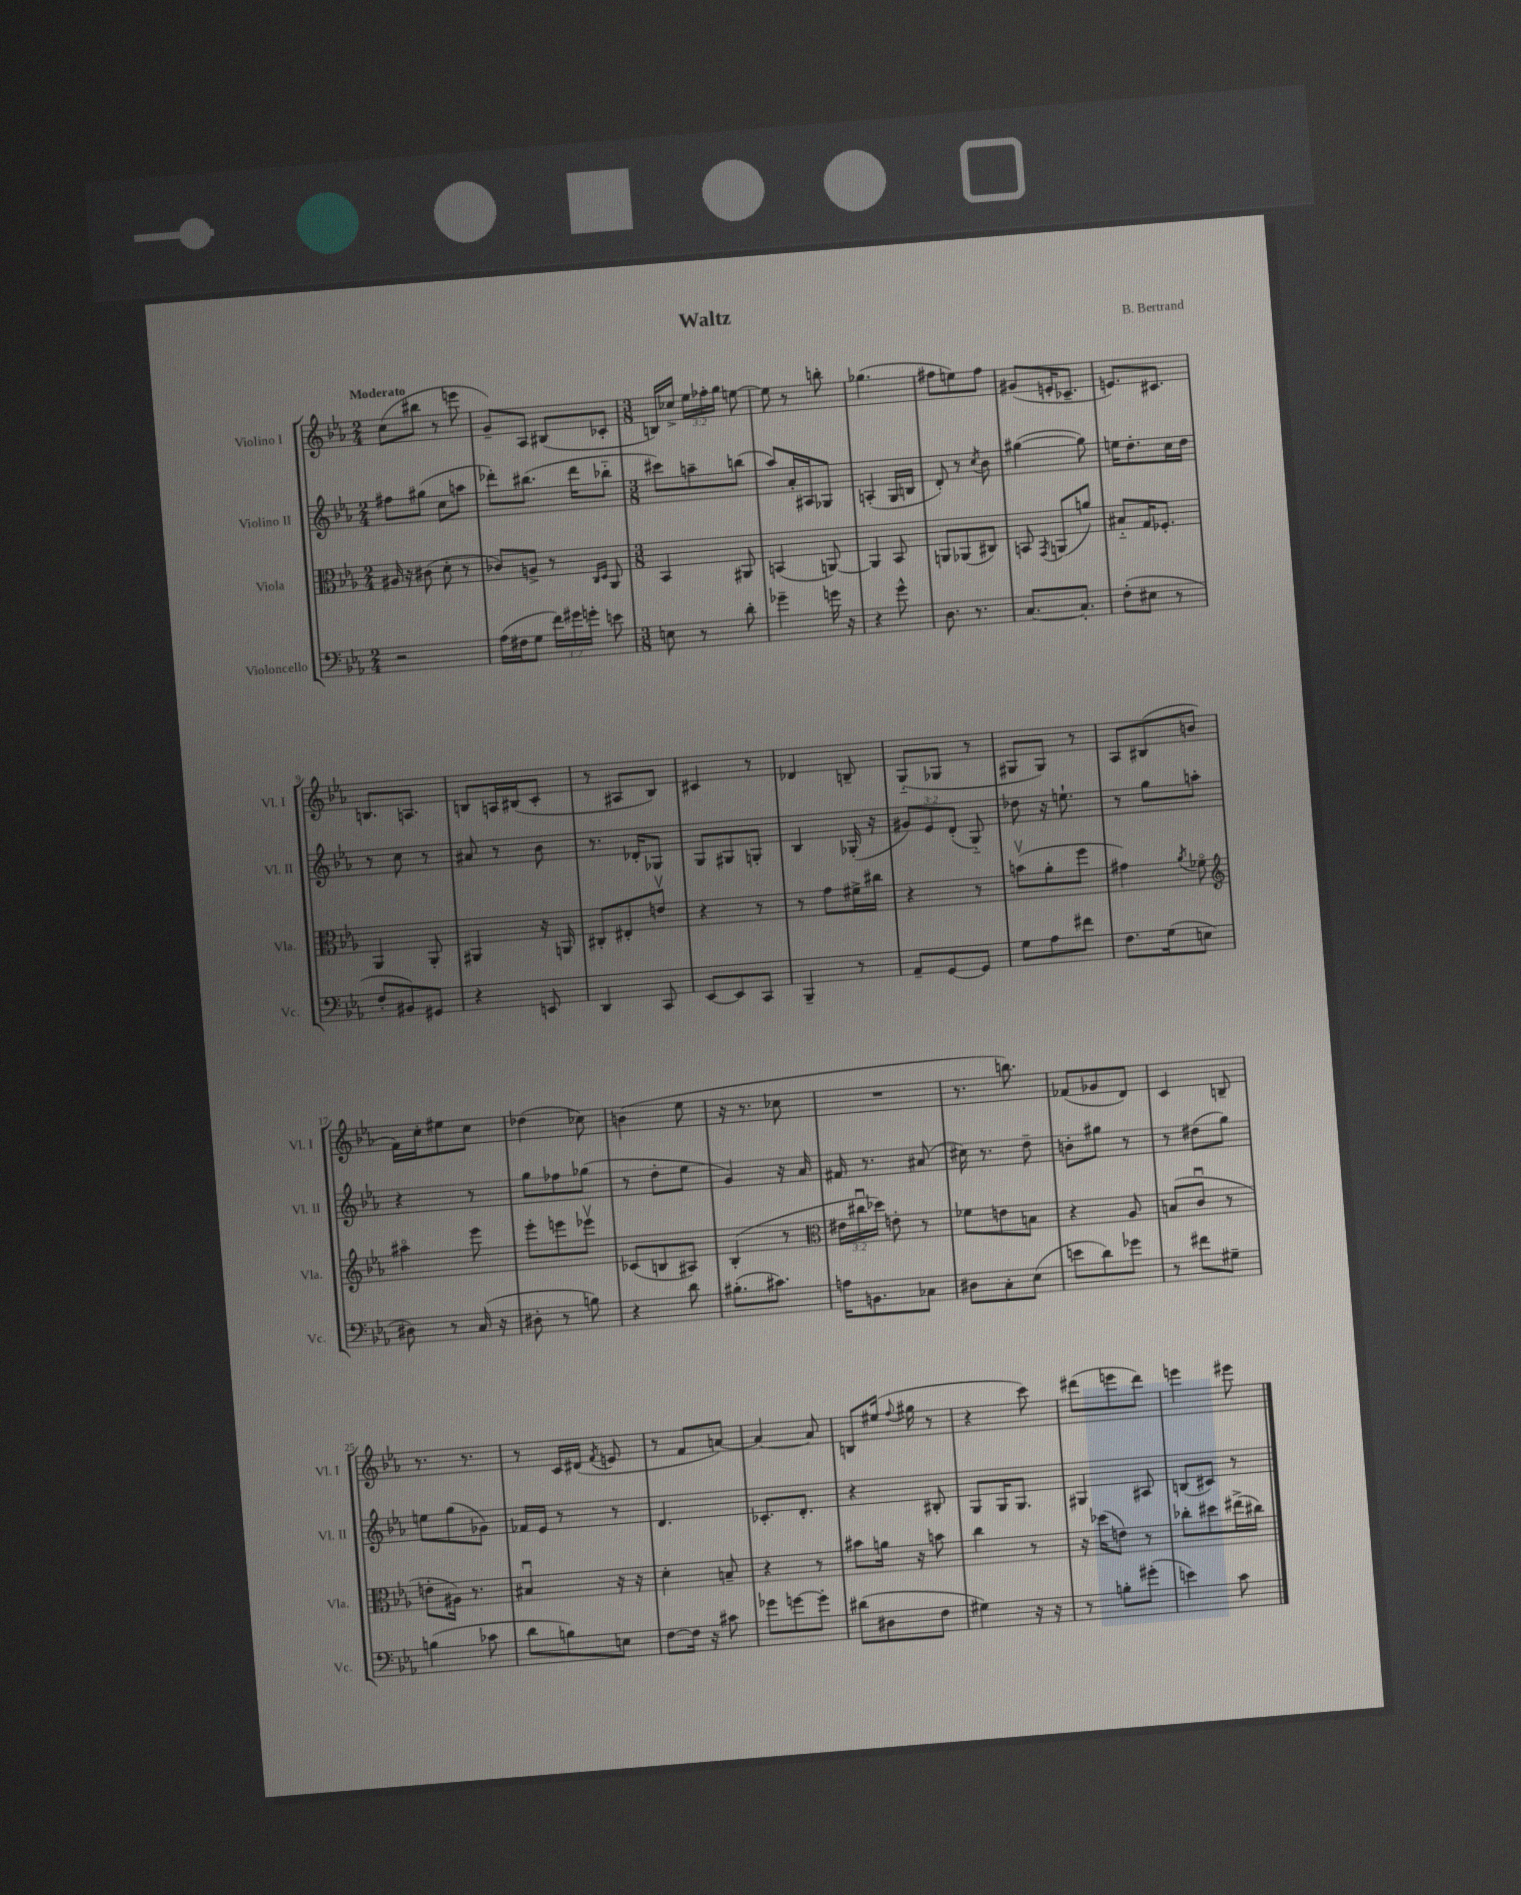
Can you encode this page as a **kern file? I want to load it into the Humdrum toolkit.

**kern	**kern	**kern	**kern
*staff4	*staff3	*staff2	*staff1
*clefF4	*clefC3	*clefG2	*clefG2
*k[b-e-a-]	*k[b-e-a-]	*k[b-e-a-]	*k[b-e-a-]
*M2/4	*M2/4	*M2/4	*M2/4
2r	16A#	8ff#	(8cc
.	16r	.	.
.	(8c#	(8gg#	8bb#
.	8d'	8cc	8r
.	8r	8aa	8eee
=	=	=	=
(16A-	8c-)	8ddd-')	8g~)
16F#	.	.	.
8G	8A^	(8.bb#	8A-
24f)	8r	.	(8B#
24g#	.	.	.
.	.	16ddd-	.
24g'	.	.	.
.	16qqC	.	.
.	16qqD	.	.
8e	8AA-	8bb-'~	8c-'
=	=	=	=
*M3/8	*M3/8	*M3/8	*M3/8
8E	4BB-	8ccc#)	16B)
.	.	.	16cc-^
8r	.	8aa~	24ee-
.	.	.	24ff-'
.	.	.	24gg
8d'	8AA#	(8bb	[8ee
=	=	=	=
4g-~	(4BB	8aa-)	8ee]
.	.	16a-'	8r
.	.	16A#	.
16g	[8AA)	8G-	8bb'
16r	.	.	.
=	=	=	=
4r	4AA]	(4A'	(4.gg-
8g^^	8BB-	16G	.
.	.	16B	.
=	=	=	=
8.D	8AA	8d')	8ff#
.	(8AA-	8r	8ee)
8.r	.	.	.
.	.	8qcc	.
.	8C#)	8b-	8ff#
=	=	=	=
[8.C	8BB	([4gg#	(8g#
.	8qGG	.	.
.	(8AA	.	16e'
8.C']	.	.	8.c-~
.	8a)	8gg#])	.
=	=	=	=
(8F'	8B#'~	16ee	8.e)
.	.	8.dd'	.
8E#	16G	.	.
.	8.F-'	.	8.c#
8r	.	16cc	.
.	.	16dd	.
=	=	=	=
8F'	4AA-	8r	8.B
8BB#)	.	8cc	.
.	.	.	8.A
8GG#	8AA-'	8r	.
=	=	=	=
4r	4AA#	8a#	8B
.	.	8r	16A
.	.	.	(16B#
8EE	16r	8b-	8c'
.	16AA	.	.
=	=	=	=
4DD	8C#'	8.r	8r
.	8E#'	.	8A#
.	.	16d-'	.
8CC	8ev	8G-	8B-)
=	=	=	=
[8EE-	4r	8G	4c#
8EE-]	.	8G#	.
8CC	8r	8G'	8r
=	=	=	=
4BBB-~	8r	4B-	4d-
.	8g	.	.
8r	16f#^	(16G-'	8B~
.	16cc#	16r	.
=	=	=	=
8AA-~	4r	12g#)	(8G'~
.	.	12e-	.
[8GG	.	.	8G-
.	.	(12d'	.
8GG]	8r	8G'~)	8r
=	=	=	=
8G	(8bv	8dd-	8G#
8A-	8a-'	16r	8G#)
.	.	8.ee`	.
8f#	8ff	.	8r
=	=	=	=
8.F	4g#)	8r	8A-
.	.	8gg	(8B#
(16G	.	.	.
.	8qa-	.	.
8E	8f-o	8aa'	8b
=	=	=	=
*	*clefG2	*	*
8D#)	4aa#o	4r	16f)
.	.	.	16cc'
8r	.	.	8ee#
(16C	8eee-	8r	8cc
16r	.	.	.
=	=	=	=
8D#'	8eee-'	8gg	(4dd-
8r	8eee	8ff-	.
8B)	8eee-v	(8gg-	8cc-)
=	=	=	=
4r	(8c-	8r	(4b
.	8B	8dd'	.
8d	8A#)	8ee-	8ee-
=	=	=	=
(8.B#'	(4B-'	4g)	16r
.	.	.	8.r
8.c#)	.	.	.
.	8r	16r	8cc-
.	.	16a-	.
=	=	=	=
*	*clefC3	*	*
16A	24e#	16f#	4.r
.	24cc#u	.	.
8.BB	.	8.r	.
.	24dd-)	.	.
.	8e'	.	.
8C-	8r	(8a#	.
=	=	=	=
8D#	8f-	16cc#)	8.r
.	.	8.r	.
8C'	8e	.	.
.	.	.	8.bb)
(8E-	8B	8dd~	.
=	=	=	=
8e	4r	8b'	(8f-
8d)	.	8gg#	8g-
8g-	8A-	8r	8d)
=	=	=	=
8r	(8B	8r	4c
8f#	8cu	(8dd#	.
8G#~	8r	8gg)	8B~
=	=	=	=
(4B	8e'	8ee	8.r
.	16A#)	(8gg	.
.	8.r	.	8.r
8c-	.	8g-)	.
=	=	=	=
8d	4B#u	16f-	8r
.	.	16e-	.
8B)	.	8r	16c
.	.	.	(16d#
.	.	.	8qf
8E	16r	8r	8e
.	16r	.	.
=	=	=	=
[8F	4d'	4.d	8r
16F]	.	.	8f
16r	.	.	.
8c#	8B~	.	[8a)
=	=	=	=
8g-	4r	8.c-'	4a_
[8g	.	.	.
.	.	8.d'	.
8g']	8r	.	8a]
=	=	=	=
(8d#	8b#	4r	8B
8D#	16a	.	(16ee#
.	.	.	8qqff
.	16r	.	16gg#
8F	8b	8B#'	8r
=	=	=	=
4G#)	4cc	8G	4r
.	.	16G	.
.	.	8.G	.
16r	8r	.	8ccc)
16r	.	.	.
=	=	=	=
8r	16r	4G#	(8ddd#
.	(16dd-	.	.
8B'	8e)	.	8eee
(8g#'	8r	8A#	8ddd#)
=	=	=	=
4e)	8cc-'	(8B	4eee
.	8dd#	8c#)	.
8c	(16ee#^	8r	8eee#
.	16cc#)	.	.
==	==	==	==
*-	*-	*-	*-
